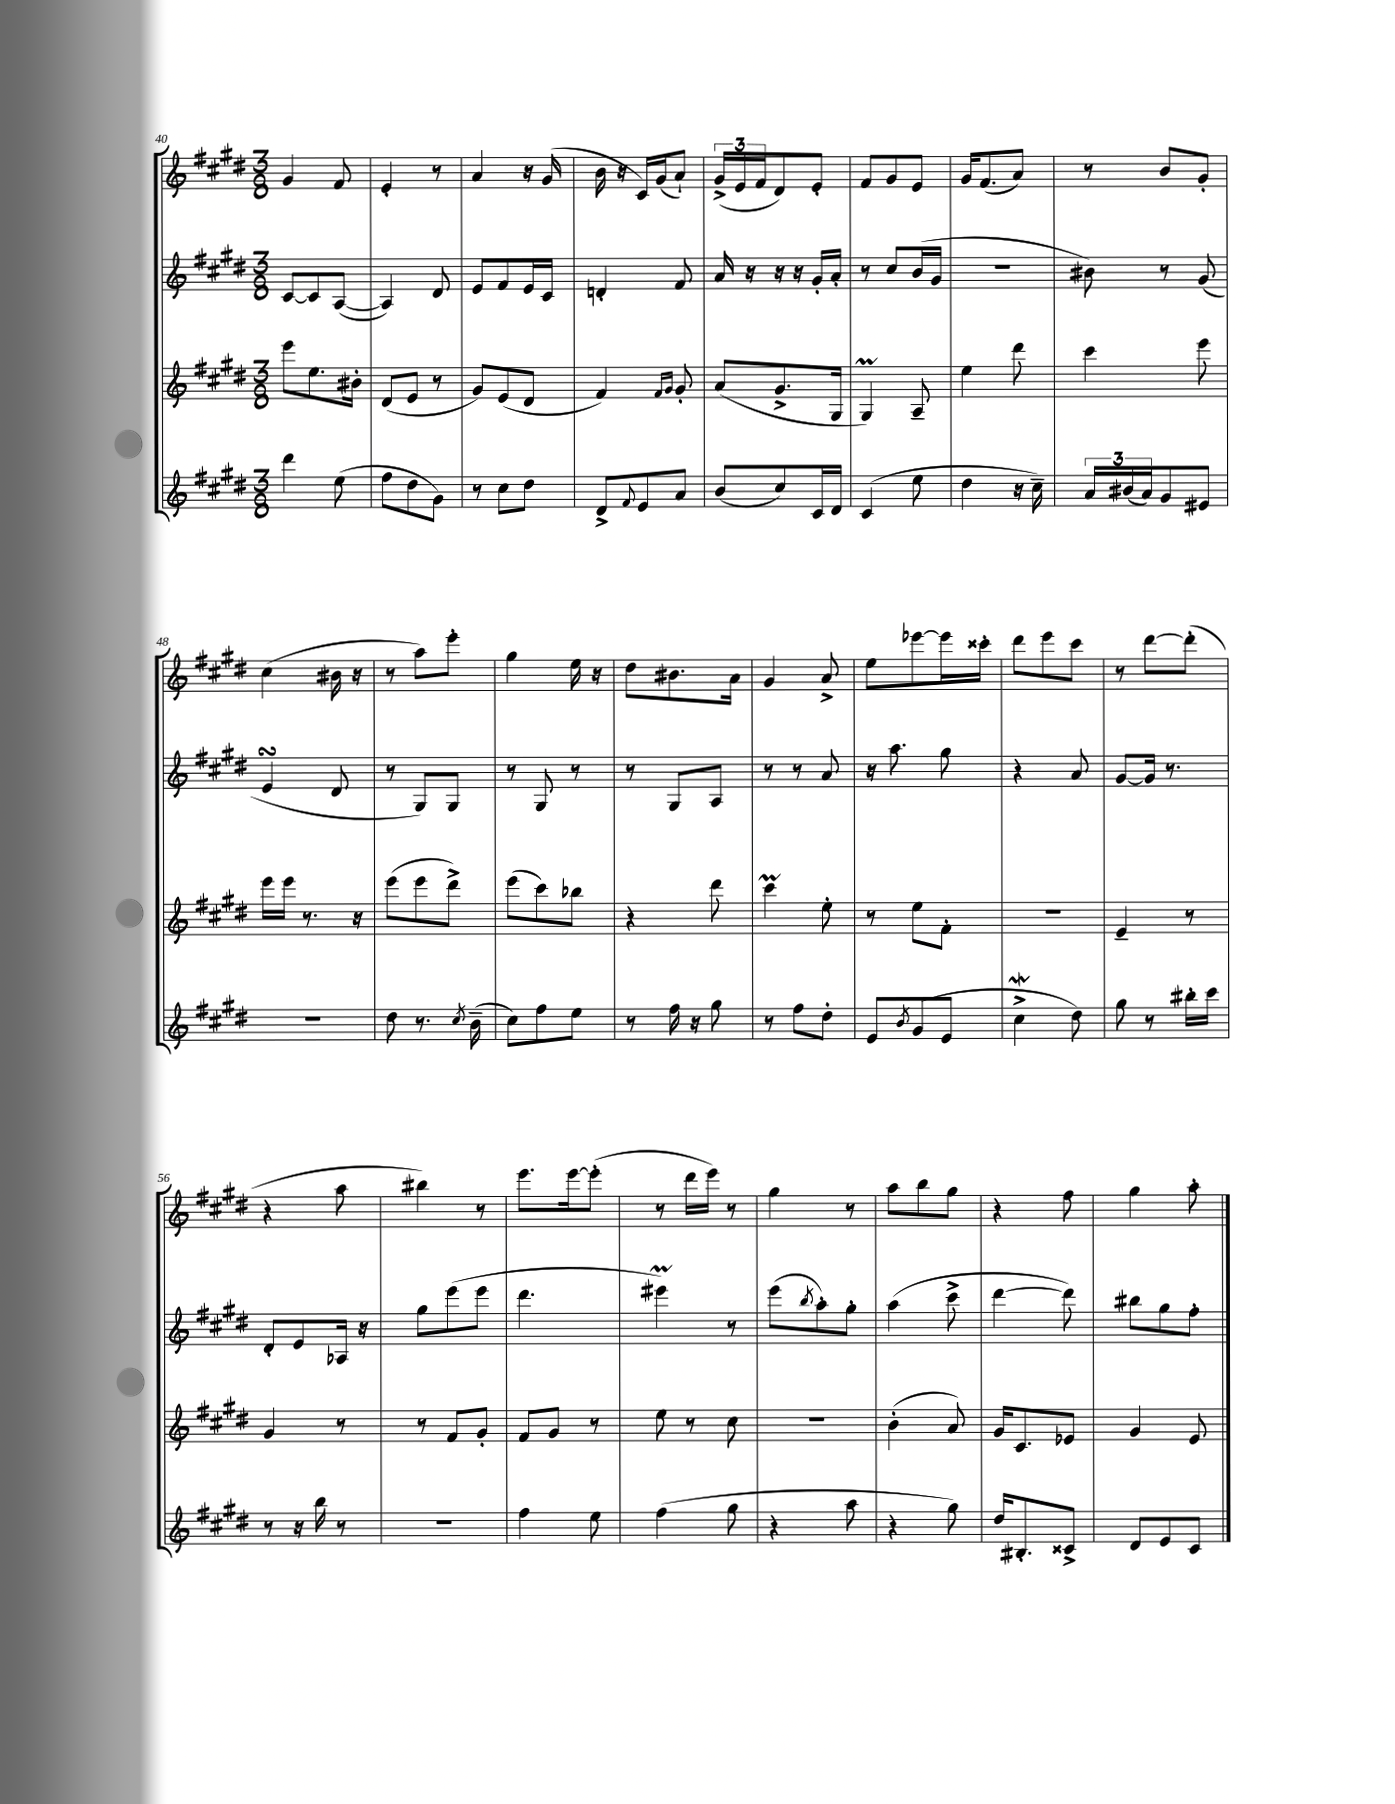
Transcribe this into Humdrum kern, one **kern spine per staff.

**kern	**kern	**kern	**kern
*part4	*part3	*part2	*part1
*staff4	*staff3	*staff2	*staff1
*clefG2	*clefG2	*clefG2	*clefG2
*k[f#c#g#d#]	*k[f#c#g#d#]	*k[f#c#g#d#]	*k[f#c#g#d#]
*M3/8	*M3/8	*M3/8	*M3/8
=40	=40	=40	=40
4ddd#\	8eee\L	[8c#/L	4g#/
.	8.ee\	8c#/]	.
(8ee\	.	([8A/J	8f#/
.	16b#X'\Jk	.	.
=41	=41	=41	=41
8ff#\L	(8d#/L	4A/])	4e'/
8dd#\	8e/J	.	.
8g#\J)	8r	8d#/	8r
=42	=42	=42	=42
8r	8g#/L)	8e/L	4a/
8cc#\L	(8e/	8f#/	.
8dd#\J	8d#/J	16e/L	16r
.	.	16c#/JJ	(16g#/
=43	=43	=43	=43
8d#^/L	4f#/)	4dn'/	16b\
.	.	.	16r
8qqf#/	.	.	.
8e/	.	.	16c#/LL)
.	.	.	(16g#/J
.	16qqf#/LL	.	.
.	16qqg#/JJ	.	.
8a/J	8g#'/	8f#/	8a`/J)
=44	=44	=44	=44
(8b/L	(8a/L	16a/	(24g#^/LL
.	.	.	24e/
.	.	16r	.
.	.	.	24f#/J
8cc#/)	8.g#^/	16r	8d#/)
.	.	16r	.
16c#/L	.	16g#'/LL	8e'/J
16d#/JJ	16G#/Jk	16a'/JJ	.
=45	=45	=45	=45
(4c#/	4G#m/)	8r	8f#/L
.	.	8cc#/L	8g#/
8ee\	8A~/	(16b/L	8e/J
.	.	16g#/JJ	.
=46	=46	=46	=46
4dd#\	4ee\	4.r	16g#/KL
.	.	.	(8.f#/
16r	8ddd#\	.	8a/J)
16cc#~\)	.	.	.
=47	=47	=47	=47
24a/LL	4ccc#\	8b#X\)	8r
(24b#X/	.	.	.
24a/J)	.	.	.
8g#/	.	8r	8b/L
8e#X/J	8eee\	(8g#/	8g#'/J
!!LO:LB:g=z
=48	=48	=48	=48
4.r	16eee\LL	4esSSs/	(4cc#\
.	16eee\JJ	.	.
.	8.r	.	.
.	.	8d#/	16b#X\
.	16r	.	16r
=49	=49	=49	=49
8dd#\	(8eee\L	8r	8r
8.r	8eee\	8G#/L)	8aa\L)
.	8ddd#^\J)	8G#/J	8eee'\J
8qcc#/	.	.	.
(16b~\	.	.	.
=50	=50	=50	=50
8cc#\L)	(8eee\L	8r	4gg#\
8ff#\	8ccc#\)	8G#/	.
8ee\J	8bb-X\J	8r	16ee\
.	.	.	16r
=51	=51	=51	=51
8r	4r	8r	8dd#\L
16ff#\	.	8G#/L	8.b#X\
16r	.	.	.
8gg#\	8ddd#\	8A/J	.
.	.	.	16a\Jk
=52	=52	=52	=52
8r	4ccc#M\	8r	4g#/
8ff#\L	.	8r	.
8dd#'\J	8ee'\	8a/	8a^/
=53	=53	=53	=53
8e/L	8r	16r	8ee\L
.	.	8.aa\	.
8qb/	.	.	.
(8g#/	8ee\L	.	[8eee-X\
8e/J	8f#'\J	8gg#\	16eee-\L]
.	.	.	16ccc##X'\JJ
=54	=54	=54	=54
4cc#W^\	4.r	4r	8ddd#\L
.	.	.	8eee\
8dd#\)	.	8a/	8ccc#\J
=55	=55	=55	=55
8gg#\	4e~/	[8g#/L	8r
8r	.	16g#/Jk]	[8ddd#\L
.	.	8.r	.
16bb#X'\LL	8r	.	(8ddd#'\J]
16ccc#\JJ	.	.	.
!!LO:LB:g=z
=56	=56	=56	=56
8r	4g#/	8d#'/L	4r
16r	.	8e/	.
16bb\	.	.	.
8r	8r	16A-X/Jk	8aa\
.	.	16r	.
=57	=57	=57	=57
4.r	8r	8gg#\L	4bb#X\)
.	8f#/L	(8eee\	.
.	8g#'/J	8eee\J	8r
=58	=58	=58	=58
4ff#\	8f#/L	4.ddd#\	8.eee\L
.	8g#/J	.	.
.	.	.	[16eee\k
8ee\	8r	.	(8eee'\J]
=59	=59	=59	=59
(4ff#\	8ee\	4eee#Xm\)	8r
.	8r	.	16ddd#\LL
.	.	.	16eee\JJ)
8gg#\	8cc#\	8r	8r
=60	=60	=60	=60
4r	4.r	(8eee\L	4gg#\
.	.	8qbb/	.
.	.	8aa'\)	.
8aa\	.	8gg#'\J	8r
=61	=61	=61	=61
4r	(4b'\	(4aa\	8aa\L
.	.	.	8bb\
8gg#\)	8a/)	8ccc#^\	8gg#\J
=62	=62	=62	=62
16dd#/KL	16g#/KL	[4ddd#\	4r
8.B#X'/	8.c#/	.	.
8c##X^/J	8e-X/J	8ddd#\])	8ff#\
=63	=63	=63	=63
8d#/L	4g#/	8bb#X\L	4gg#\
8e/	.	8gg#\	.
8c#/J	8e/	8ff#'\J	8aa'\
==	==	==	==
*-	*-	*-	*-
